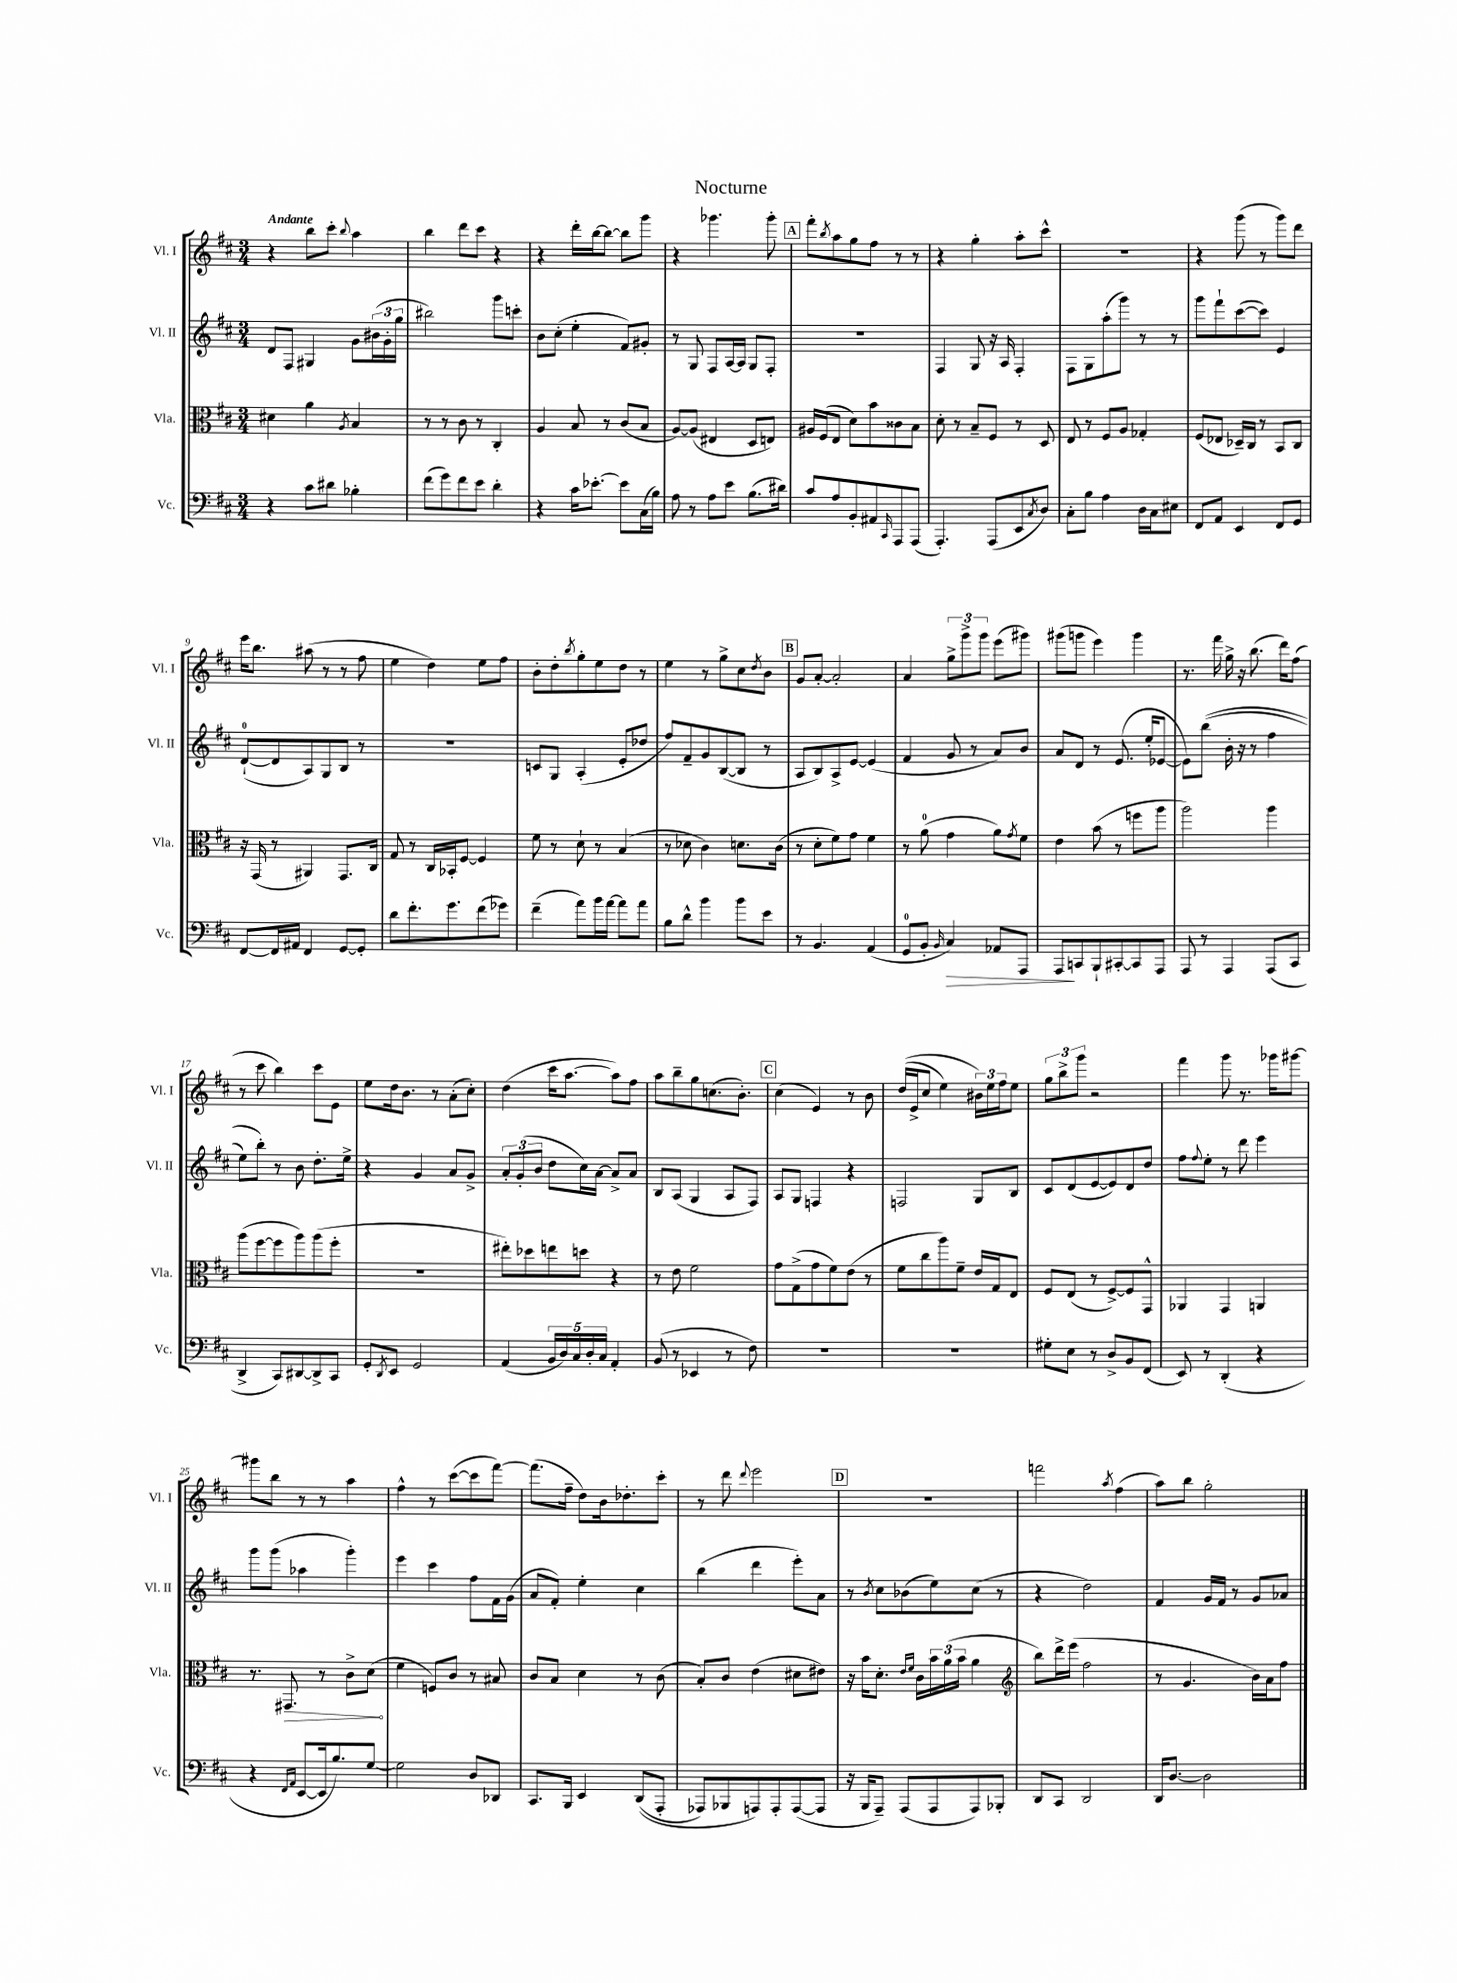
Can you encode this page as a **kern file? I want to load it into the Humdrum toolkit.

**kern	**kern	**kern	**kern
*staff4	*staff3	*staff2	*staff1
*clefF4	*clefC3	*clefG2	*clefG2
*k[f#c#]	*k[f#c#]	*k[f#c#]	*k[f#c#]
*M3/4	*M3/4	*M3/4	*M3/4
4r	4d#	8d	4r
.	.	8F#	.
8c#	4a	4G#	8bb
8d#	.	.	8ccc#'
.	8qA	.	8qqbb
4B-'	4B	8g	4aa
.	.	(24b#	.
.	.	24g'	.
.	.	24gg	.
=	=	=	=
(8f#	8r	2bb#)	4bb
8g)	8r	.	.
8f#	8c#	.	8ddd
8e	8r	.	8ccc#
4d'	4C#'	8ggg	4r
.	.	8ccc'	.
=	=	=	=
4r	4A	8b	4r
.	.	(8cc#'	.
16c#	8B	4ee'	16ddd'
[8.e-'	.	.	[16bb
.	8r	.	8bb_
8e-]	(8c#	8f#)	8bb]
(16C#	8B	8g#'	8ggg
16B)	.	.	.
=	=	=	=
8A	[8A)	8r	4r
8r	(8A]	8G	.
8A	4E#	8F#	4.ggg-
8e	.	[16A	.
.	.	16A]	.
(8.B	8D	8G	.
.	8E)	8F#'	8ggg-'
16d#)	.	.	.
=	=	=	=
8c#	16A#	2.r	8fff#'
.	(16F#	.	.
.	.	.	8qbb
8A	8E	.	8aa
8BB'	8d)	.	8gg
8AA#	8b	.	8ff#
16qqCC#	.	.	.
8AAA	8c##	.	8r
(8AAA	8B	.	8r
=	=	=	=
4.AAA')	8d'	4F#	4r
.	8r	.	.
.	8B~	8G	4gg'
(8AAA	8F#	16r	.
.	.	16A	.
8EE	8r	4F#'	8aa'
8qC#	.	.	.
8D)	8D	.	8ccc#^^
=	=	=	=
8C#'	8E	8F#	2.r
8B	8r	8G	.
4A	8F#	(8aa'	.
.	8A	8ggg)	.
16D	4G-'	8r	.
16C#	.	.	.
8E#	.	8r	.
=	=	=	=
8FF#	(8F#	8ggg	4r
8AA	8E-	8fff#`	.
4EE	16D-~)	([8ccc#	(8ggg
.	16C#	.	.
.	8r	8ccc#])	8r
8FF#	8BB	4e	8ggg)
8GG	8C#	.	8ddd
=	=	=	=
[8FF#	16r	([8d`	16eee
.	(16GG	.	8.bb
16FF#]	8r	8d]	.
16AA#	.	.	.
4FF#	4AA#)	8A)	(8aa#
.	.	8G	8r
[8GG	8.GG	8B	8r
8GG']	.	8r	8ff#
.	16C#	.	.
=	=	=	=
8d	8G	2.r	4ee
8.f#'	8r	.	.
.	16C#	.	4dd)
8.g	16BB-'	.	.
.	[8F#	.	.
(8f#	4F#]	.	8ee
8g-)	.	.	8ff#
=	=	=	=
(4f#~	8f#	8c	8b'
.	8r	8G	8dd'
.	.	.	8qbb
8a)	8d`	(4A'	8gg'
16b	8r	.	8ee
[16a	.	.	.
8a]	(4B	8e'	8dd
8a	.	8dd-	8r
=	=	=	=
8B	8r	8ff#)	4ee
8d^^	8d-	8f#~	.
4b	4c#)	8g	8r
.	.	([8B	8gg^
8b	8.d	8B]	8cc#
.	.	.	8qdd
8e	.	8r	8b
.	(16c#	.	.
=	=	=	=
8r	8r	8A	8g
4.BB	8d'	8B)	[8a'
.	8f#)	8A^	2a']
.	8g	[8e	.
(4AA	4f#	(4e]	.
=	=	=	=
8GG	8r	4f#	4a
8BB'	(8a	.	.
16qqBB	.	.	.
4C#)	4g	8g	12gg^
.	.	.	12ggg^
.	.	8r	.
.	.	.	12ggg
8AA-	8a)	8a)	(8eee
.	8qg	.	.
8AAA	8f#	8b	8ggg#)
=	=	=	=
8AAA	4e	8a	(8ggg#
8CC	.	8d	8ggg
8BBB`	(8b	8r	4eee)
[8CC#'	8r	(8.e	.
8CC#]	8ff	.	4ggg
.	.	16ee'	.
8AAA	8aa	[8e-	.
=	=	=	=
8AAA	2aa)	8e-])	8.r
8r	.	&((8bb	.
.	.	.	16fff#
4AAA	.	16b'	16gg^
.	.	16r	16r
.	.	8r	(8.bb
(8AAA	4aa	4ff#	.
.	.	.	16ddd)
8CC#	.	.	(8ff#
=	=	=	=
4DD^	(8aa	8ee)	8r
.	[8ff#	8bb'&)	8ccc#
8CC#)	8ff#]	8r	4bb)
[8DD#	8aa)	8b	.
8DD#^]	(8aa	8.dd'	8ccc#
8CC#	8ff#'	.	8e
.	.	16ee^	.
=	=	=	=
8GG'	2.r	4r	8ee
8qDD	.	.	.
8EE	.	.	16dd
.	.	.	8.b
2GG	.	4g	.
.	.	.	8r
.	.	8a	(8a'
.	.	8g^	8cc#')
=	=	=	=
(4AA	8ee#')	12a'	(4dd
.	.	(12g'	.
.	8dd-	.	.
.	.	12b	.
20BB	8ee	8dd	16ccc#
20D)	.	.	.
.	.	.	[8.aa
20C#	.	.	.
.	8dd	16cc#)	.
20D'	.	.	.
.	.	[16a	.
20C#	.	.	.
4AA'	4r	8a^]	8aa])
.	.	8a	8ff#
=	=	=	=
(8BB	8r	8B	8aa
8r	8e	(8A	8bb~
4EE-	2f#	4G	8gg
.	.	.	(8.cc
8r	.	8A	.
.	.	.	8.b')
8F#)	.	8F#)	.
=	=	=	=
2.r	8g	8A	(4cc#
.	(8G^	8G	.
.	8g	4F	4e)
.	8f#)	.	.
.	(8e	4r	8r
.	8r	.	8b
=	=	=	=
2.r	8f#	2F	&((16dd
.	.	.	16e^
.	8cc#	.	8cc#
.	8aa)	.	4ee)
.	8f#~	.	.
.	16e	8G	24b#&)
.	.	.	24ee
.	16G	.	.
.	.	.	24ff#
.	8E	8B	8ee
=	=	=	=
8G#'	8F#	8c#	12gg
.	.	.	12bb^
8E	(8E	(8d	.
.	.	.	12ggg
8r	8r	[8e	2r
8D^	[8F#^)	8e])	.
8BB	8F#]	8d	.
(8FF#	8GG^^	8dd	.
=	=	=	=
8EE)	4AA-	8ff#	4fff#
.	.	8qqff#	.
8r	.	8ee'	.
(4DD'	4GG	8r	8ggg
.	.	8ddd	8.r
4r	4AA	4eee	.
.	.	.	16ggg-
.	.	.	[8ggg#
=	=	=	=
4r	8.r	8ggg	8ggg#]
.	.	(8ggg	8bb
.	8.GG#	.	.
16qqFF#	.	.	.
16qqAA	.	.	.
[8EE	.	4aa-	8r
16EE]	8r	.	8r
8.B)	.	.	.
.	8c#^	4ggg')	4aa
[8G	(8d	.	.
=	=	=	=
2G]	4f#	4eee	4ff#^^
.	8F)	4ccc#	8r
.	8c#	.	([8ccc#
8D	8r	8ff#	8ccc#]
8DD-	8B#	16f#	[8fff#)
.	.	(16g	.
=	=	=	=
8.CC#	8c#	8a	(8.fff#]
.	8B	8f#')	.
16BBB	.	.	16ff#~
4EE	4d	4ee'	8dd)
.	.	.	16b
.	.	.	8.dd-'
&((8DD	8r	4cc#	.
8AAA'	(8c#	.	8ccc#'
=	=	=	=
8AAA-)	8B')	(4bb	8r
8BBB-	8c#	.	8ddd
.	.	.	8qqddd
8AAA&)	(4e	4ddd	2eee
8AAA'	.	.	.
([8AAA	8d#	8eee')	.
8AAA]	8e#)	8a	.
=	=	=	=
16r	16r	8r	2.r
16BBB	16b	.	.
.	.	8qb	.
8AAA~)	8.d'	8cc#	.
(8AAA	.	(8b-	.
.	16qqe	.	.
.	16qqf#	.	.
.	16c#	.	.
8AAA	24b	8ee)	.
.	(24a	.	.
.	24b	.	.
8AAA)	4a	(8cc#	.
8BBB-'	.	8r	.
=	=	=	=
*	*clefG2	*	*
8DD	8bb)	4r	2fff
8CC#	16ddd^	.	.
.	(16eee	.	.
2DD	2ff#	2dd)	.
.	.	.	8qaa
.	.	.	(4ff#
=	=	=	=
16DD	8r	4f#	8aa)
[8.D	.	.	.
.	4.g	.	8bb
2D]	.	16g	2gg'
.	.	16f#	.
.	.	8r	.
.	16b)	8g	.
.	16a	.	.
.	8ff#	8a-	.
==	==	==	==
*-	*-	*-	*-
